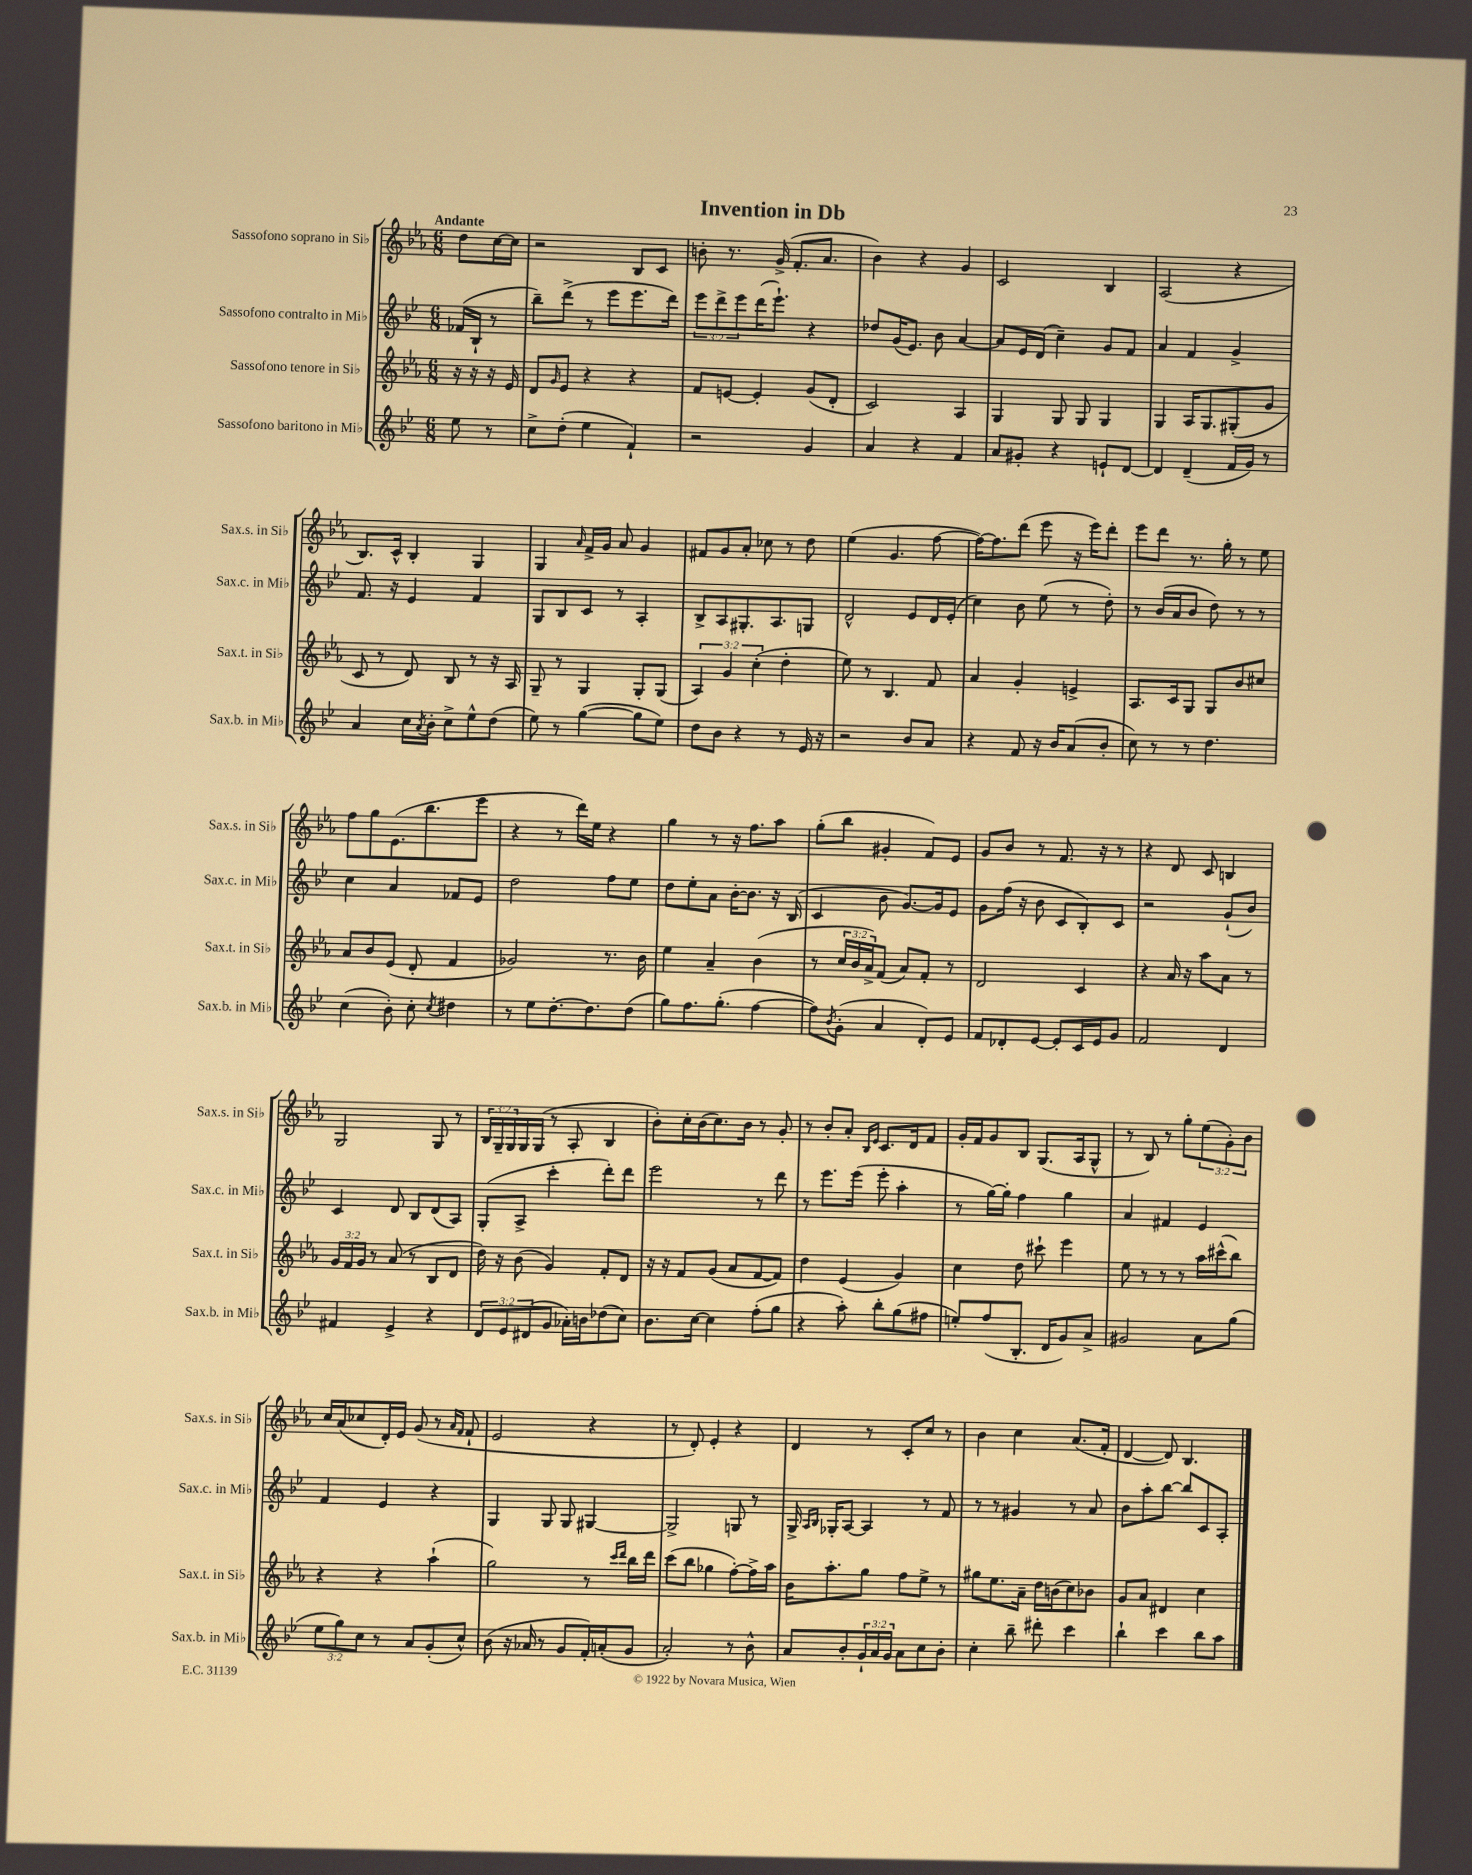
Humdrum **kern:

**kern	**kern	**kern	**kern
*part4	*part3	*part2	*part1
*staff4	*staff3	*staff2	*staff1
*I"Sassofono baritono in Mi♭	*I"Sassofono tenore in Si♭	*I"Sassofono contralto in Mi♭	*I"Sassofono soprano in Si♭
*I'Sax.b. in Mi♭	*I'Sax.t. in Si♭	*I'Sax.c. in Mi♭	*I'Sax.s. in Si♭
*clefG2	*clefG2	*clefG2	*clefG2
*k[b-e-]	*k[b-e-a-]	*k[b-e-]	*k[b-e-a-]
*M6/8	*M6/8	*M6/8	*M6/8
=	=	=	=
!	!	!	!LO:TX:a:B:t=Andante
8ee-\	16r	(16f-X/LL	8dd\L
.	16r	16B-`/JJ	.
8r	16r	8r	[16cc\L
.	16e-/	.	16cc\JJ]
=1	=1	=1	=1
8cc^\L	8d/L	8bb-~\L)	2r
.	16qqg/	.	.
(8dd'\J	8e-/J	(8ddd^\J	.
4ee-\	4r	8r	.
.	.	8eee-\L	.
4f`/)	4r	8.eee-\	8B-/L
.	.	.	8c/J
.	.	16ddd\Jk)	.
=2	=2	=2	=2
2r	8f/L	12eee-\L	8bn'\
.	.	12ddd^\	.
.	[8en/J	.	8.r
.	.	12eee-\	.
.	4e'/]	(16ddd\K	.
.	.	8.eee-`\J)	(16g^/
.	.	.	8.f'/L
4g/	(8g/L	4r	.
.	.	.	8.a-/J
.	8d'/J	.	.
=3	=3	=3	=3
4a/	2c/)	8dd-X/L	4b-\)
.	.	(16g/K	.
.	.	8.e-/J)	.
4r	.	.	4r
.	.	8b-\	.
4f/	4A-/	[4a/	4g/
=4	=4	=4	=4
8a/L	4G/	8a/L]	2c/
8g#X'/J	.	16e-/L	.
.	.	(16d/JJ	.
4r	8G/	4cc~\)	.
.	8G/	.	.
8en`/L	4G/	8g/L	4B-/
[8d/J	.	8f/J	.
=5	=5	=5	=5
4d/]	4G/	4a/	(2A-/
(4d~/	16A-/KL	4f/	.
.	8.G/	.	.
16f/LL	(8G#X'/	4g^/	4r
16g/JJ)	.	.	.
8r	8g/J	.	.
!!LO:LB:g=z
=6	=6	=6	=6
4a/	8c/	8.f/	8.B-/L)
.	8r	.	.
.	.	16r	16c^^/Jk
16cc\LL	8d/)	4e-/	4B-'/
8qa/	.	.	.
16b-'\JJ	.	.	.
8cc^\L	8B-/	.	.
8ee-^^\	8r	4f/	4G/
(8dd\J	16r	.	.
.	16A-/	.	.
=7	=7	=7	=7
8ee-\)	8G~/	8G/L	4G/
8r	8r	8B-/	.
.	.	.	16qqa-/
([4gg\	4G/	8c/J	16f^/LL
.	.	.	16g/JJ
.	.	8r	8a-/
8gg\L]	8G'/L	4A'/	4g/
8ee-\J)	(8G/J	.	.
=8	=8	=8	=8
8dd\L	6A-/)	8B-^/L	8f#X/L
8b-\J	.	8A/	8g/
.	6g/	.	.
4r	.	8.G#X'/	8a-'/J
.	(6cc'\	.	.
.	.	.	8cc-X\
.	.	8.A/	.
8r	4dd'\	.	8r
16e-/	.	8Gn/J	8dd\
16r	.	.	.
=9	=9	=9	=9
2r	8ee-\)	2d^^/	(4ee-\
.	8r	.	.
.	4.B-/	.	4.g/
8b-/L	.	8e-/L	.
8a/J	8f/	16d/L	[8ff\
.	.	(16e-'/JJ	.
=10	=10	=10	=10
4r	4a-/	4cc\)	16ff\KL_)
.	.	.	8.ff\]
8f/	4g'/	8b-\	(8ddd\J
16r	.	(8ee-\	8eee-\
16b-/KL	.	.	.
(8a/	4en^/	8r	16r
.	.	.	16eee-\KL)
8b-'/J	.	8dd'\)	8ddd'\J
=11	=11	=11	=11
8cc\)	8.A-/L	8r	8eee-\L
8r	.	(16b-/LL	8ddd\J
.	16c/k	16a/J	.
8r	8G/J	8b-/J	8.r
4.dd\	8G/L	8dd\)	.
.	.	.	16gg'\
.	8b-/	8r	8r
.	8cc#X/J	8r	8ee-\
!!LO:LB:g=z
=12	=12	=12	=12
(4cc\	8a-/L	4cc\	8ff\L
.	8b-/	.	8gg\
8b-'\)	(8e-/J	4a/	(8.e-\
8cc'\	8d'/	.	.
.	.	.	8.bb-\
8qcc/	.	.	.
4dd#X\	4f/	8f-X/L	.
.	.	8e-/J	8eee-\J
=13	=13	=13	=13
8r	2g-X/)	2dd\	4r
8ee-\L	.	.	.
[8.dd'\	.	.	8r
.	.	.	16ddd\LL)
8.dd\]	.	.	16ee-\JJ
.	8.r	8ff\L	4r
(8dd\J	.	8ee-\J	.
.	16b-\	.	.
=14	=14	=14	=14
8gg\L)	4ee-\	8dd\L	4gg\
8.ff\	.	8ee-'\	.
.	4a-~/	8a\J	8r
(8.gg'\J	.	.	.
.	.	[16b-'\KL	16r
.	.	8.b-\J]	8.ff\L
[4ff\	(4b-\	.	.
.	.	16r	8aa-\J
.	.	(16B-/	.
=15	=15	=15	=15
8ff\L])	8r	4c/	(8gg'\L
8qb-/	.	.	.
(8g'\J	24cc/LL	.	8bb-\J
.	24b-/	.	.
.	24a-^/J)	.	.
4a/	(8f/J	8b-\	4g#X'/
.	8a-/L)	[8.g/L)	.
8d'/L)	8f'/J	.	8f/L)
.	.	16g/k]	.
8e-/J	8r	8e-/J	8e-/J
=16	=16	=16	=16
8f/L	2d/	8g\L	8g/L
8d-X'/	.	(16ff\Jk	8b-/J
.	.	16r	.
[8e-/J	.	8b-\	8r
8e-'/L]	.	8c/L	8.f/
16c/L	4c/	8B-'/)	.
16e-/J	.	.	16r
8g/J	.	8c/J	8r
=17	=17	=17	=17
2f/	4r	2r	4r
.	16a-/	.	8d/
.	16r	.	.
.	8aa-\L	.	8c/
4d/	8a-\J	(8g`/L	4Bn/
.	8r	8b-/J)	.
!!LO:LB:g=z
=18	=18	=18	=18
4f#X/	24g/LL	4c/	2G/
.	24f/	.	.
.	24g/JJ	.	.
.	8r	.	.
4e-^/	(8a-/	8d/	.
.	8r	8B-/L	.
4r	8B-/L	(8d/	8G/
.	8d/J	8A/J)	8r
=19	=19	=19	=19
12d/L	16dd\)	(8G'/L	24B-/LL
.	.	.	24G~/
.	16r	.	.
12e-/	.	.	24G/
.	(8b-\	8A^/J	16G/
(12d#X/	.	.	.
.	.	.	(16G/JJ
8g/J	4g/)	4ccc'\	8r
16a-X'\LL)	.	.	8A-'/
16bn\J	.	.	.
(8dd-X\	8f'/L	8ddd'\L)	4B-/
8cc\J)	8d/J	8ddd\J	.
=20	=20	=20	=20
8.b-\L	16r	2eee-\	8b-'\L)
.	16r	.	.
.	8f/L	.	16cc'\L
[16cc\Jk	.	.	(16b-\J
4cc\]	(8g/J	.	8.cc\)
.	8a-/L	.	.
.	.	.	16b-\Jk
(8ff'\L	[8f/	8r	8r
8gg\J	8f/J])	8ddd\	8g'/
=21	=21	=21	=21
4r	4dd\	8r	8r
.	.	8.eee-\L	8b-'/L
8aa'\)	(4e-/	.	8a-'/J
.	.	(16eee-\Jk	.
.	.	.	16qqB-/LL
.	.	.	16qqe-/JJ
8bb-'\L	.	8eee-'\	8.c/L
(8gg\	4g/)	4aa'\	.
.	.	.	16d/k
8ff#X\J	.	.	8f/J
=22	=22	=22	=22
8een'/L)	4cc\	8r	16g'/LL
.	.	.	16f/J
(8ff/	.	[16gg\LL)	8g/
.	.	16gg'\JJ]	.
8.B-'/J	8dd\	4ff\	8B-/J
.	8ccc#X`\	.	(8.G/L
16d/KL	.	.	.
8g/)	4eee-\	4gg\	.
.	.	.	16A-/k
8a^/J	.	.	8G^^/J
=23	=23	=23	=23
2g#X/	8ee-\	4a/	8r
.	8r	.	8B-/)
.	8r	4f#X/	8r
.	8r	.	8gg'\L
8a\L	16aa-\LL	4e-/	(12ee-\
.	(16ccc#X^^\J	.	.
.	.	.	12g'\)
(8gg\J	8bb-\J)	.	.
.	.	.	12b-\J
!!LO:LB:g=z
=24	=24	=24	=24
12ee-\L	4r	4f/	16cc/LL
.	.	.	(16a-/J
12gg\)	.	.	.
.	.	.	8cc-X/
12cc\J	.	.	.
8r	4r	4e-/	16d'/L)
.	.	.	16e-/JJ
8a/L	.	.	(8g/
(8g'/	(4aa-`\	4r	8r
.	.	.	16qqa-/LL
.	.	.	16qqf/JJ
8cc^^/J)	.	.	8f`/
=25	=25	=25	=25
(8b-\	2gg\)	4G/	2e-/
16r	.	.	.
16a-X/	.	.	.
8r	.	8G/	.
8g/L	.	8G/	.
16f'/L)	8r	[4G#X/	4r
(16an'/J	.	.	.
.	16qqccc/LL	.	.
.	16qqddd/JJ	.	.
8g/J	16bb-\LL	.	.
.	16ddd\JJ	.	.
=26	=26	=26	=26
2a'/)	(8ccc\L	2G#^/]	8r
.	8bb-\J	.	8d'/)
.	4gg-X\	.	4e-'/
8r	[8ff'\L)	8Gn/	4r
8b-^^\	16ff^\L]	8r	.
.	16aa-\JJ	.	.
=27	=27	=27	=27
8a/L	16b-\KL	16G^/	4d/
.	.	16qqA/LL	.
.	.	16qqB-/JJ	.
.	8.aa-'\	16G-X'/KL	.
8b-'/	.	[8A/J	.
24g`/L	8gg\J	4A/]	8r
24a/	.	.	.
24g/JJ	.	.	.
8a\L	8ff\L	.	8c'/L
8cc\	8ee-^\J	8r	8cc/J
8b-'\J	8r	8f/	8r
=28	=28	=28	=28
4cc'\	8gg#X\L	8r	4b-\
.	8.ee-\	8r	.
8bb-~\	.	4g#X/	4cc\
.	16a-~\Jk	.	.
8ddd#X'\	16dd\LL	.	.
.	(16bn\J	.	.
4ccc\	8cc\)	8r	(8.a-/L
.	8b-X\J	8a/	.
.	.	.	16f'/Jk
=29	=29	=29	=29
4bb-`\	8g/L	8b-\L	[4d/
.	8a-/J	8aa'\	.
4ccc\	4d#X/	[8bb-\J	8d/])
.	.	8bb-/L]	4.B-/
8bb-\L	4cc\	8c/	.
8aa\J	.	8A'/J	.
==	==	==	==
*-	*-	*-	*-
